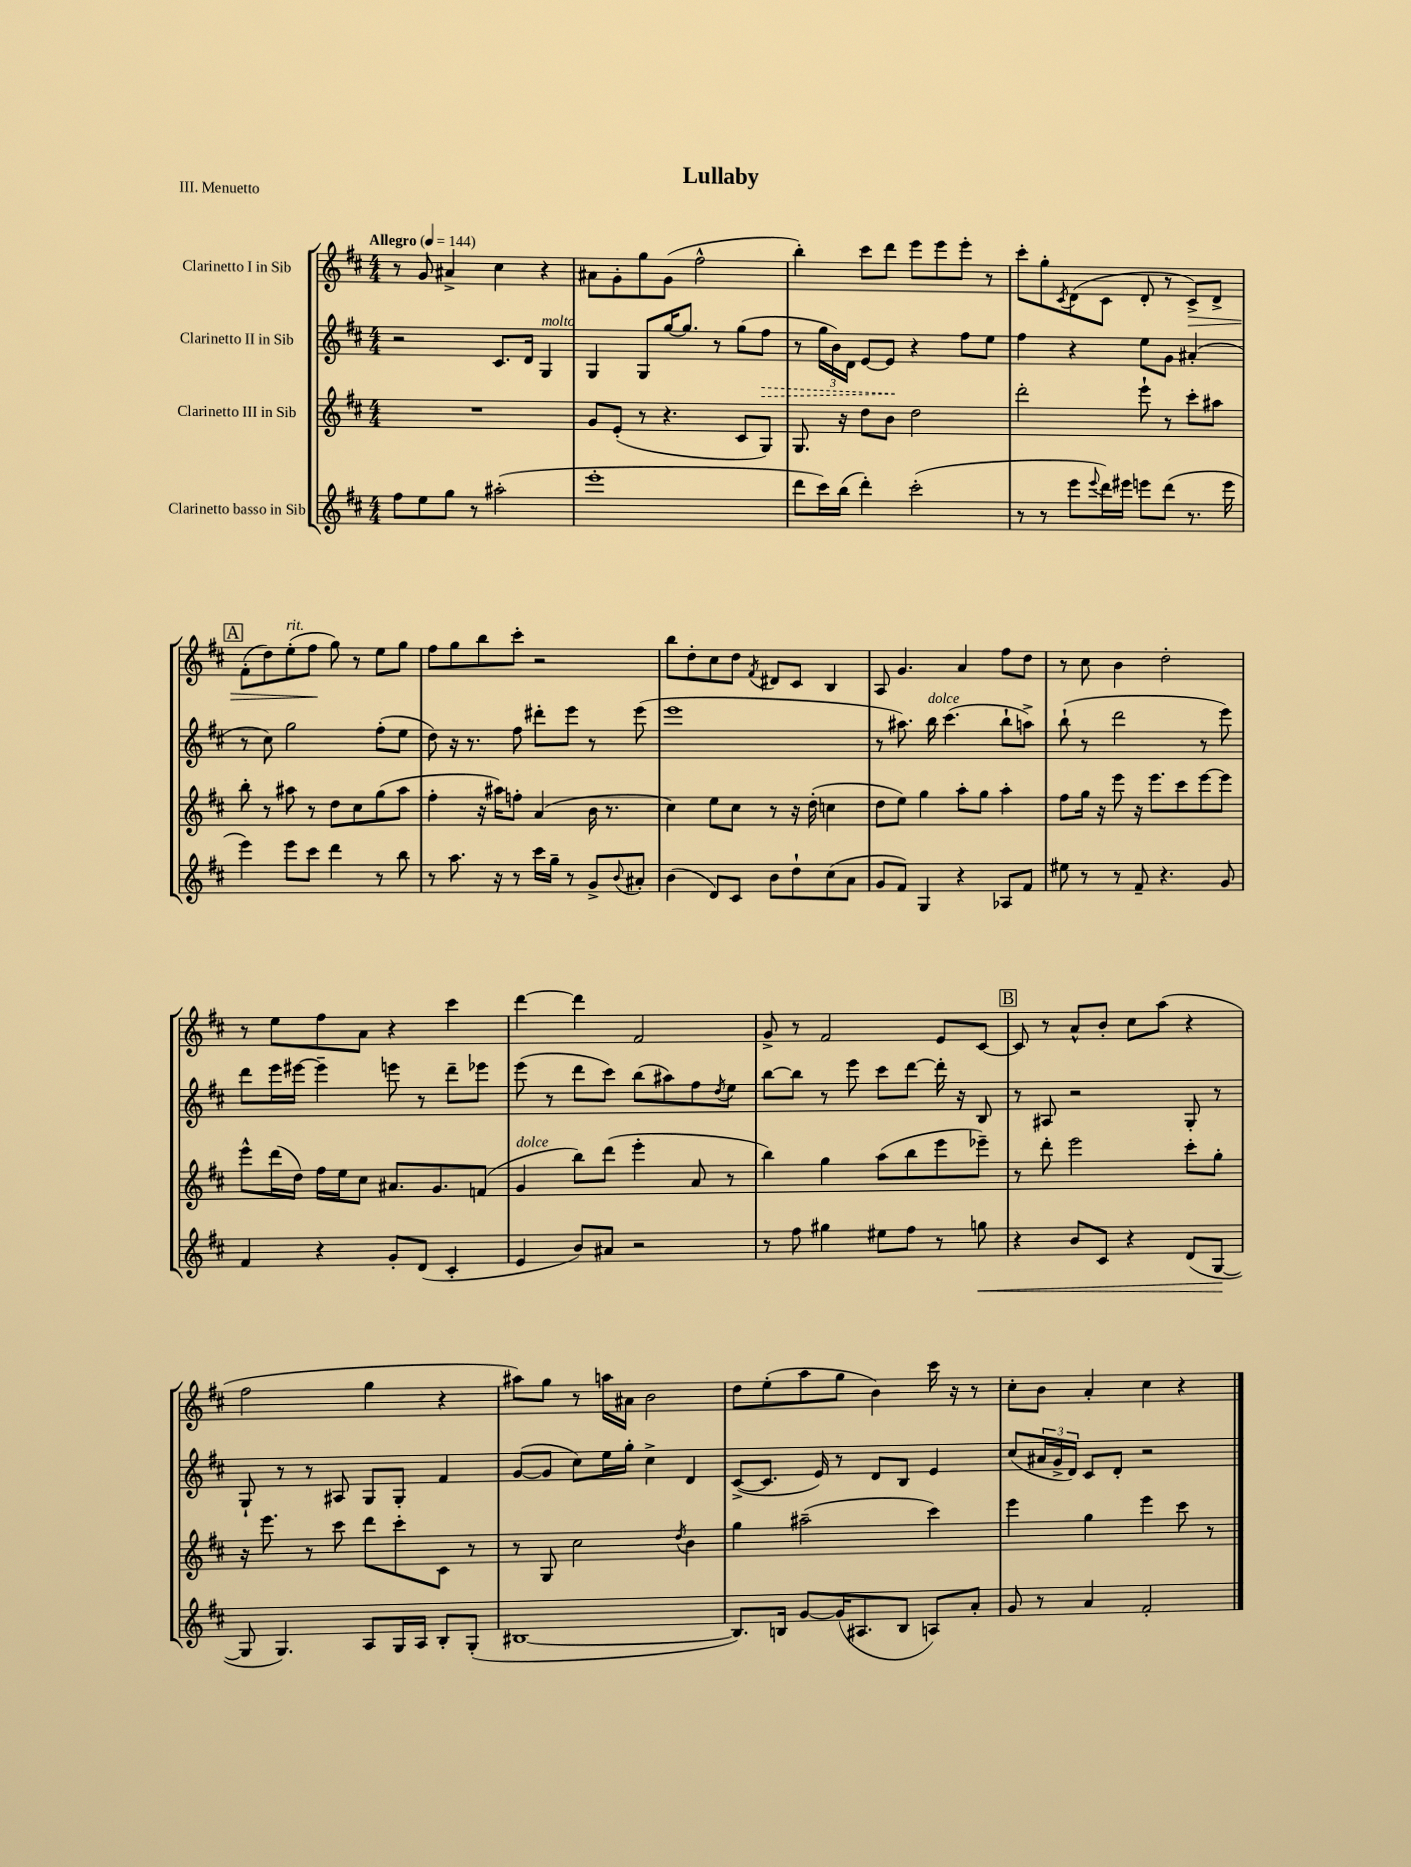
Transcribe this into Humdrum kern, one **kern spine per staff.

**kern	**kern	**kern	**kern
*staff4	*staff3	*staff2	*staff1
*clefG2	*clefG2	*clefG2	*clefG2
*k[f#c#]	*k[f#c#]	*k[f#c#]	*k[f#c#]
*M4/4	*M4/4	*M4/4	*M4/4
*MM144	*MM144	*MM144	*MM144
8ff#\L	1r	2r	8r
8ee\	.	.	8g/
8gg\J	.	.	4a#^/
8r	.	.	.
(2aa#'\	.	8.c#/L	4cc#\
.	.	16d/Jk	.
.	.	4G/	4r
=	=	=	=
1eee'	8g/L	4G/	8a#\L
.	(8e'/J	.	8g'\
.	8r	8G/L	8gg\
.	4.r	[16gg/K	(8g\J
.	.	8.gg/]J	.
.	.	.	2ff#^^\
.	.	8r	.
.	8c#/L	(8gg\L	.
.	8G/J)	8ff#\J	.
=	=	=	=
8ddd\L	8.G/	8r	4bb'\)
16ccc#\L)	.	24gg\LL	.
.	.	24b\)	.
(16bb\JJ	16r	.	.
.	.	24d\JJ	.
4ddd'\)	8dd\L	[8e/L	8ccc#\L
.	8b\J	8e/]J	8ddd\J
(2ccc#'\	2dd\	4r	8eee\L
.	.	.	8eee\
.	.	8ff#\L	8eee'\J
.	.	8ee\J	8r
=	=	=	=
8r	2ddd'\	4ff#\	8ccc#'\L
8r	.	.	8gg'\
.	.	.	8qc#/
8eee\L	.	4r	(8d\
8qqeee/	.	.	.
16ddd\L)	.	.	8c#\J
16eee#\JJ	.	.	.
8eee\L	8eee`\	8ee\L	8d'/
(8ddd\J	8r	8g\J	8r
8.r	8ccc#'\L	(4a#'/	8c#^/L)
.	8aa#\J	.	8d^/J
16eee\	.	.	.
=	=	=	=
4eee\)	8bb'\	8r	(8f#'\L
.	8r	8cc#\)	8dd\)
8eee\L	8aa#\	2gg\	(8ee'\
8ccc#\J	8r	.	8ff#\J
4ddd\	8dd\L	.	8gg\)
.	8cc#\	.	8r
8r	(8gg\	(8ff#'\L	8ee\L
8bb\	8aa#\J	8ee\J	8gg\J
=	=	=	=
8r	4ff#'\	8dd\)	8ff#\L
8.aa\	.	16r	8gg\
.	.	8.r	.
.	16r	.	8bb\
16r	16aa#\LK)	.	.
8r	8ff'\J	8ff#\	8ccc#'\J
16ccc#\LL	(4a/	8ddd#'\L	2r
16gg~\JJ	.	.	.
8r	.	8eee\J	.
8g^/L	16b\	8r	.
.	8.r	.	.
8qqb/	.	.	.
8a#'/J	.	(8eee\	.
=	=	=	=
(4b\	4cc#\)	1eee	8bb\L
.	.	.	8dd'\
8d/L)	8ee\L	.	8cc#\
8c#/J	8cc#\J	.	8dd\J
.	.	.	8qf#/
8b\L	8r	.	8d#/L
8dd`\	16r	.	8c#/J
.	(16dd'\	.	.
(8cc#\	4cc\	.	4B/
8a\J	.	.	.
=	=	=	=
8g/L	8dd\L	8r	8A/
8f#/J)	8ee\J)	8.aa#\)	4.g/
4G/	4gg\	.	.
.	.	16bb\	.
.	.	(4.ccc#\	.
4r	8aa'\L	.	4a/
.	8gg\J	.	.
8A-/L	4aa'\	8bb`\L	8ff#\L
8f#/J	.	8aa^\J)	8dd\J
=	=	=	=
8ee#\	8ff#\L	(8bb`\	8r
8r	16gg\Jk	8r	8cc#\
.	16r	.	.
8r	8eee\	2ddd\	4b\
8f#~/	16r	.	.
.	8.eee\L	.	.
4.r	.	.	2dd'\
.	8ccc#\	.	.
.	[8eee\	8r	.
8g/	8eee\]J	8eee\)	.
=	=	=	=
4f#/	8eee^^\L	8ddd\L	8r
.	(16ddd\L	16eee\L	8ee\L
.	16dd\JJ)	[16eee#\JJ	.
4r	16ff#\LL	4eee#~\]	8ff#\
.	16ee\J	.	.
.	8cc#\J	.	8a\J
8g'/L	8.a#/L	8eee\	4r
(8d/J	.	8r	.
.	8.g/	.	.
4c#'/	.	8ddd~\L	4ccc#\
.	(8f/J	8eee-\J	.
=	=	=	=
4e/	4g/	(8eee\	[4ddd\
.	.	8r	.
8b/L)	8bb\L)	8ddd\L	4ddd\]
8a#/J	(8ddd\J	8ccc#\J)	.
2r	4eee'\	(8bb\L	2f#/
.	.	8aa#\)	.
.	8a/	8ff#\	.
.	.	8qdd/	.
.	8r	8ee\J	.
=	=	=	=
8r	4bb\)	[8bb\L	8g^/
8ff#\	.	8bb\]J	8r
4gg#\	4gg\	8r	2f#/
.	.	8eee\	.
8ee#\L	(8aa\L	8ccc#\L	.
8ff#\J	8bb\	[8ddd\J	.
8r	8eee\	16ddd'\]	8e/L
.	.	16r	.
8gg\	8eee-~\J)	8B/	[8c#/J
=	=	=	=
4r	8r	8r	8c#/]
.	8ddd'\	8A#/	8r
8b/L	2eee\	2r	8a^^/L
8c#/J	.	.	8b'/J
4r	.	.	8cc#\L
.	.	.	(8aa\J
(8d/L	8ccc#'\L	8G'/	4r
[8G/J	8gg'\J	8r	.
=	=	=	=
8G/]	16r	8G`/	2ff#\
.	8.eee\	.	.
4.G/)	.	8r	.
.	8r	8r	.
.	8ccc#\	8A#/	.
8A/L	8ddd\L	8G/L	4gg\
16G/L	8ccc#'\	8G'/J	.
16A/JJ	.	.	.
8B'/L	8c#\J	4f#/	4r
(8G'/J	8r	.	.
=	=	=	=
[1B#	8r	([8g/L	8aa#\L)
.	8G/	8g/]J	8gg\J
.	2cc#\	8cc#\L)	8r
.	.	16ee\L	16aa\LL
.	.	16gg'\JJ	16a#\JJ
.	.	4cc#^\	2b\
.	8qdd/	.	.
.	4b\	4d/	.
=	=	=	=
8.B#/]L)	4gg\	([8c#^/L	8dd\L
.	.	8.c#/]J	(8ee'\
16B/Jk	.	.	.
[8g/L	(2aa#~\	.	8aa\
.	.	16e/)	.
(16g/]K	.	8r	8gg\J
8.A#/	.	.	.
.	.	8d/L	4b\)
8B/J	.	8B/J	.
8A/L)	4ccc#\)	4e/	16ccc#\
.	.	.	16r
8a'/J	.	.	8r
=	=	=	=
8g/	4eee\	(8cc#/L	8cc#'\L
8r	.	24a#/L	8b\J
.	.	24g^/	.
.	.	24d/JJ)	.
4a/	4gg\	8c#/L	4a'/
.	.	8d'/J	.
2f#'/	4eee\	2r	4cc#\
.	8ccc#\	.	4r
.	8r	.	.
==	==	==	==
*-	*-	*-	*-
